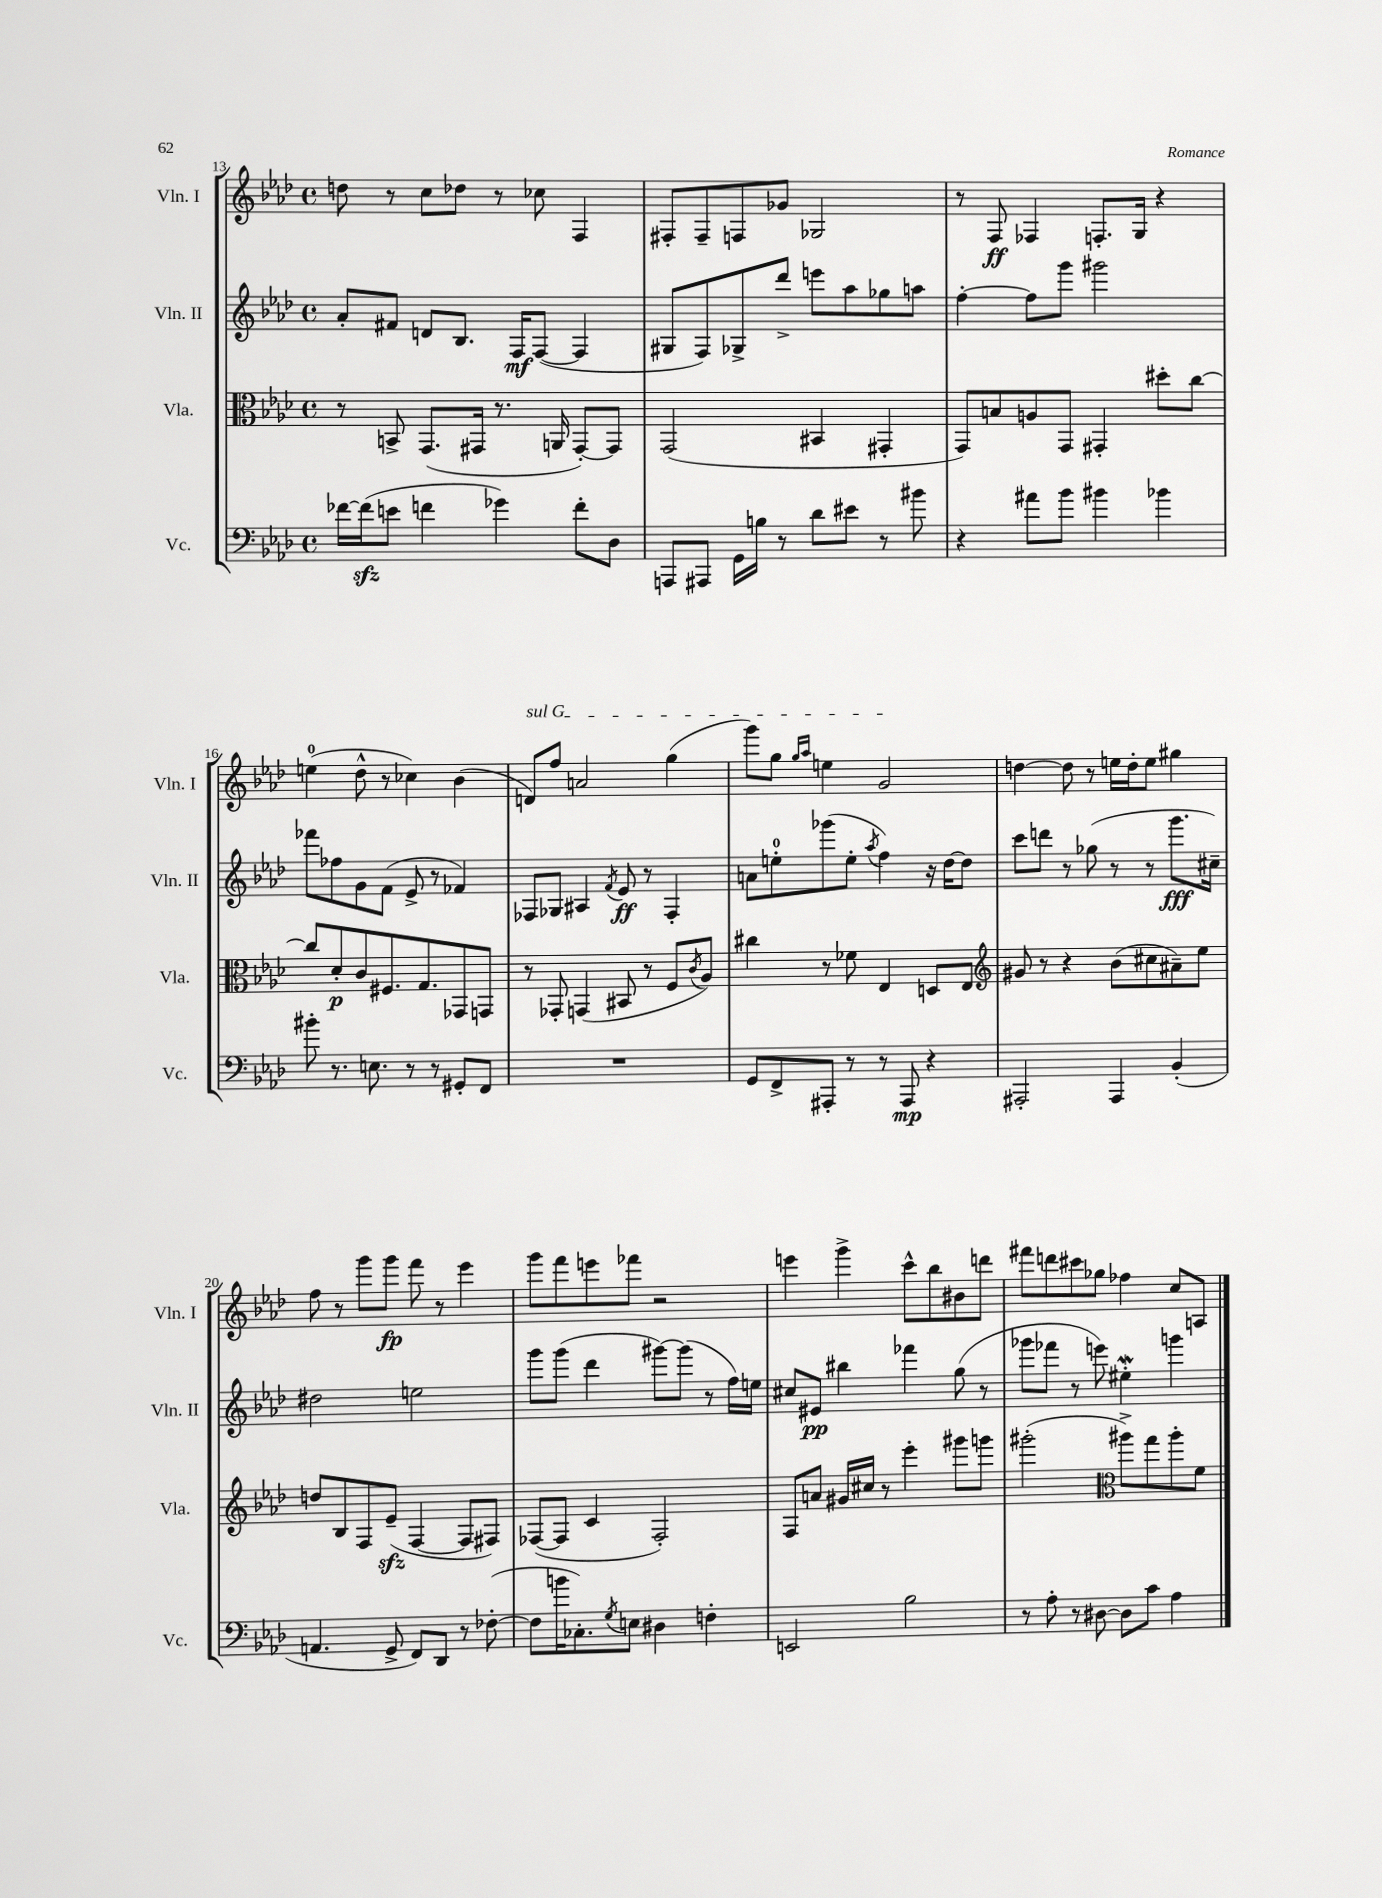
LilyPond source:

<<
\new StaffGroup <<
\new Staff = "s0" \with { instrumentName = "Vln. I" shortInstrumentName = "Vln. I" } {
    \clef treble \key aes \major \defaultTimeSignature \time 4/4
    d''8 r8 c''8 des''8 r8 ces''8 f4 |
    fis8-. fis8-- f8 ges'8 ges2 |
    r8 f8\ff fes4 f8.-. g16 r4 |
    e''4-0( des''8-^ r8 ces''4) bes'4( |
    \once \override TextSpanner.bound-details.left.text = \markup { \italic "sul G" } d'8\startTextSpan) f''8 a'2 g''4( |
    g'''8) g''8 \grace { g''16 aes''16 } e''4 g'2\stopTextSpan |
    d''4~ d''8 r8 e''16 d''16-. e''8 gis''4 |
    f''8 r8 g'''8 g'''8\fp f'''8 r8 ees'''4 |
    g'''8 f'''8 e'''8 fes'''8 r2 |
    e'''4 g'''4-> c'''8-^ bes''8 bis'8 d'''8 |
    fis'''8 d'''8 cis'''8 ges''8 fes''4 c''8 a8 \bar "|." |
}
\new Staff = "s1" \with { instrumentName = "Vln. II" shortInstrumentName = "Vln. II" } {
    \clef treble \key aes \major \defaultTimeSignature \time 4/4
    aes'8-. fis'8 d'8 bes8. f16\mf f8~( f4 |
    gis8 f8) ges8-> des'''8-> e'''8 aes''8 ges''8 a''8 |
    f''4~-. f''8 g'''8 gis'''2 |
    fes'''8 fes''8 g'8 f'8( ees'8-> r8 fes'4) |
    fes8 ges8 ais4 \acciaccatura { f'8 } ees'8\ff r8 fes4-. |
    a'8 e''8-0-. ges'''8( e''8-. \acciaccatura { aes''8 } f''4) r16 des''16~ des''8 |
    c'''8 d'''8 r8 ges''8( r8 r8 g'''8.\fff cis''16--) |
    dis''2 e''2 |
    g'''8 g'''8( des'''4 gis'''8~) gis'''8( r8 f''16) e''16 |
    cis''8 eis'8\pp bis''4 fes'''4 g''8( r8 |
    ges'''8 fes'''8 r8 e'''8) eis''4-.\mordent g'''4 \bar "|." |
}
\new Staff = "s2" \with { instrumentName = "Vla." shortInstrumentName = "Vla." } {
    \clef alto \key aes \major \defaultTimeSignature \time 4/4
    r8 b,8-> g,8.( gis,16 r8. a,16 gis,8~-.) gis,8 |
    g,2( bis,4 gis,4-. |
    g,8) b8 a8 g,8 gis,4-. dis''8-. c''8~ |
    c''8 des'8-.\p c'8 fis8. g8. ges,8 g,8 |
    r8 ges,8-. g,4( bis,8 r8 f8 \acciaccatura { c'8 } aes8) |
    cis''4 r8 fes'8 ees4 d8 ees8 |
    \clef treble gis'8 r8 r4 bes'8( cis''8 ais'8--) ees''8 |
    d''8 bes8 f8 ees'8--\sfz( f4~ f8 fis8) |
    fes8~( fes8 c'4 fes2-.) |
    f8 a'8 gis'16 cis''16 r8 ees'''4-. gis'''8 g'''8 |
    gis'''2-.( \clef alto ais''8->) g''8 ais''8-. f'8 \bar "|." |
}
\new Staff = "s3" \with { instrumentName = "Vc." shortInstrumentName = "Vc." } {
    \clef bass \key aes \major \defaultTimeSignature \time 4/4
    fes'16~ fes'16\sfz( e'8 f'4 ges'4) f'8-. des8 |
    a,,8 ais,,8 g,16 b16 r8 des'8 eis'8 r8 bis'8 |
    r4 ais'8 bes'8 bis'4 bes'4 |
    bis'8-. r8. e8. r8 r8 gis,8-. f,8 |
    R1 |
    g,8 f,8-> ais,,8-. r8 r8 ais,,8\mp r4 |
    ais,,2-. ais,,4 bes,4-.( |
    a,4. g,8-> f,8) des,8 r8 fes8~-.( |
    fes8 b'16 ces8.-.) \acciaccatura { g8 } e8 dis4 f4-. |
    e,2 bes2 |
    r8 aes8-. r8 dis8~ dis8 c'8 aes4 \bar "|." |
}
>>
>>
\layout { \context { \Score currentBarNumber = #13 } }
